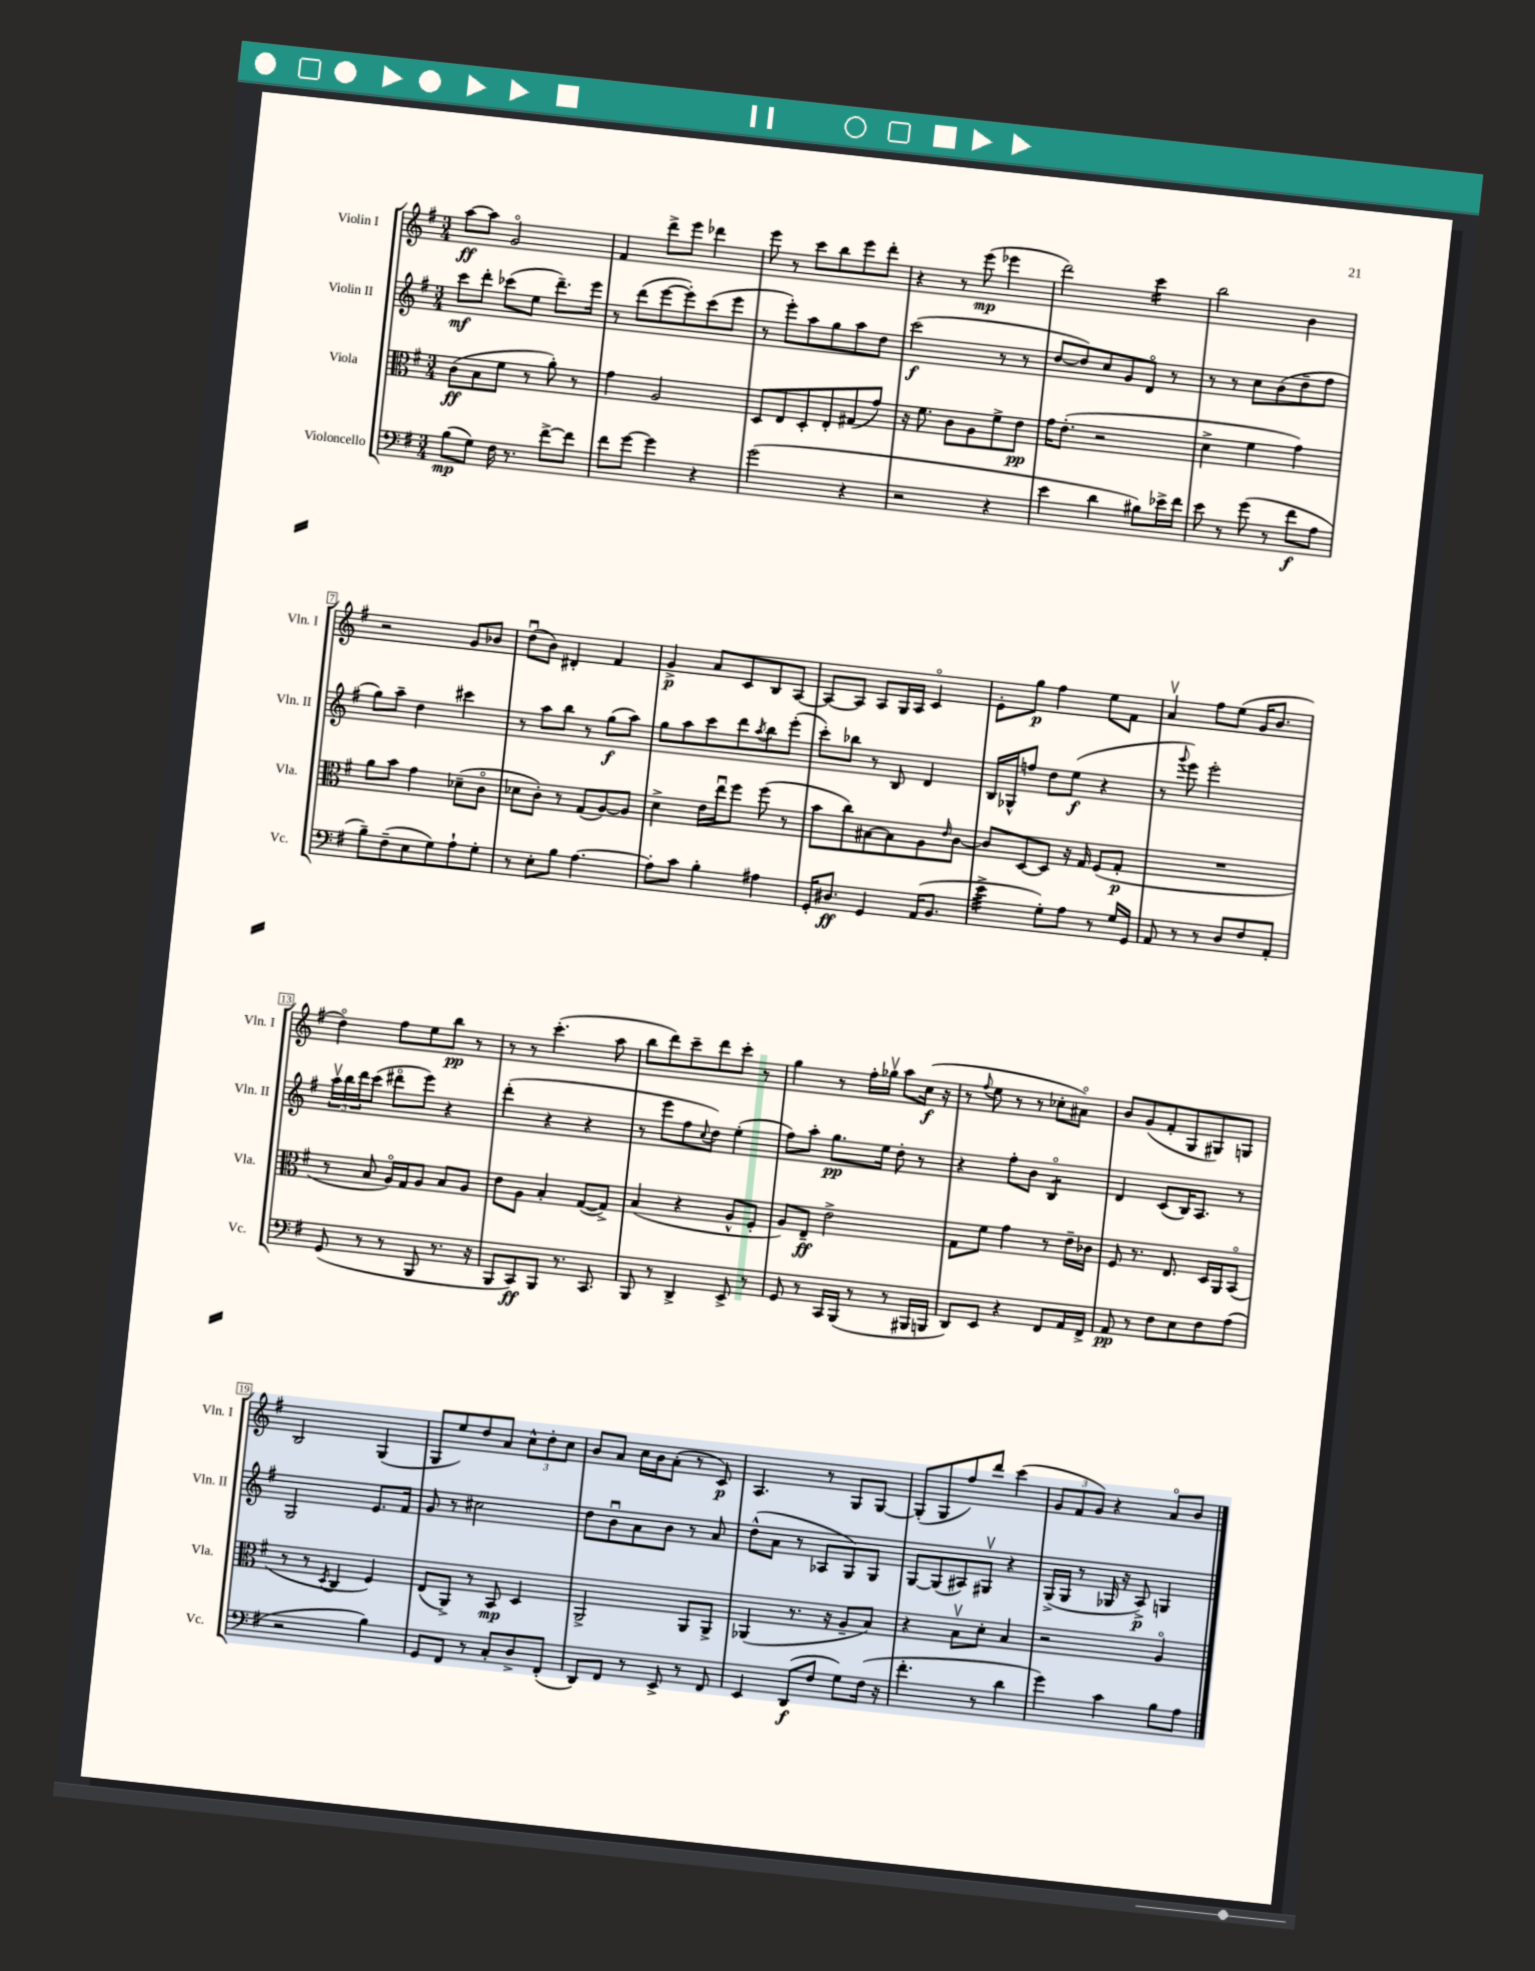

**kern	**kern	**kern	**kern
*staff4	*staff3	*staff2	*staff1
*clefF4	*clefC3	*clefG2	*clefG2
*k[f#]	*k[f#]	*k[f#]	*k[f#]
*M3/4	*M3/4	*M3/4	*M3/4
(8B	(8c	8ccc	[8aa
8G)	8B	8ddd'	8aa]
16F#	8f#	(8ccc-	2go
8.r	.	.	.
.	8r	8ee	.
[8f#^	8a')	8.ddd~)	.
8f#]	8r	.	.
.	.	16eee	.
=	=	=	=
8f#	4g	8r	4f#
[8g	.	(8ddd	.
4g]	2A	[8eee	8ddd^
.	.	8eee'])	8eee
4r	.	(8ccc	4ddd-
.	.	8eee	.
=	=	=	=
(2g	8D	8r	8eee
.	8E	8eee')	8r
.	8D'	8aa	8ccc
.	8E'	8gg	8bb
4r	(8G#	8aa	8eee
.	8g)	8dd	8ddd'
=	=	=	=
2r	16r	(2ccc	4r
.	8.f#	.	.
.	8c	.	8r
.	8A	.	(8eee
4r	8f#^	8r	4eee-
.	8e	8r	.
=	=	=	=
4e	16g	[8dd	2ddd)
.	(8.e'	.	.
.	.	8dd])	.
4d	2r	8cc	.
.	.	8g	.
8B#)	.	8do	4ccc
16e-^	.	8r	.
16f#	.	.	.
=	=	=	=
8e	4d^	8r	2bb
8r	.	8r	.
(8g	4f#	8cc	.
8r	.	(8b	.
8f#	4g)	8dd~	4b
8A	.	8ff#	.
=	=	=	=
8B~)	8a	8gg)	2r
(8F#~	8b	8aa~	.
8E	4g	4dd	.
8G)	.	.	.
8A`	(8d-~	4ccc#	8g
8G'	8co	.	8b-
=	=	=	=
8r	8d-	8r	(8ddu
8E'	8c')	8aa	8b)
8B	8r	8bb	4d#'
[4.A	(8G	8r	.
.	[8A)	(8gg	4f#
.	8A]	8aa)	.
=	=	=	=
8A']	4d^	8gg	4g^
8c	.	8aa	.
4B'	16e	8ccc	8a
.	16eeu	.	.
.	8ff#	8ddd	8c
.	.	8qaa	.
4A#	(8ff#	8bb	8B
.	8r	(8eee'	[8A
=	=	=	=
16GG'	8b	8ccc')	8A_
8.D#	.	.	.
.	8cc)	8bb-	8A]
4GG	[8B#	8r	8A
.	8B#]	8B	16G
.	.	.	16A
(16AA	8A	4d	4co
8.BB	.	.	.
.	16qqe	.	.
.	[8c	.	.
=	=	=	=
4e^	8c]	16B	8e'
.	.	16G-^^	.
.	[8D	8ff	8gg
8G')	8D]	8dd	4ff#
8A	16r	(8ee	.
.	16G	.	.
8r	(8F#	4r	8ee
16G	8G'	.	8f#
16GG	.	.	.
=	=	=	=
8AA	2.r	8r	4av
.	.	8qqggg	.
8r	.	8eee)	.
8r	.	2eee'	8ff#
8D	.	.	(8ee
8F#	.	.	16g
.	.	.	8.b
8AA'	.	.	.
=	=	=	=
(8GG	8r	24aav	4ddo)
.	.	24bb	.
.	.	24ddd	.
8r	8B	(8ccc	.
8r	16Ao)	8ddd#o	8ff#
.	16G	.	.
8BBB	8A	8eee)	8ee
8.r	8B	4r	8bb
.	8A	.	8r
16r	.	.	.
=	=	=	=
8BBB	8e	(4ddd'	8r
8CC)	8A	.	8r
8BBB	4B'	4r	(4.ccc'
8.r	.	.	.
.	([8G	4r	.
8.CC	.	.	.
.	8G^])	.	8aa
=	=	=	=
8BBB	(4B	8r	8bb
8r	.	8eee	8ddd)
4DD^	4r	8ff#	8ccc~
.	.	8qqcc	.
.	.	8dd)	8ddd
8EE^	8A^^	(4ee'	8ccc'
8r	8F#'	.	8r
=	=	=	=
8GG	8A)	8ff#)	4gg
8r	8E~	8aa'	.
16CC	2e^	8.gg	8r
(16BBB	.	.	.
8r	.	.	16ff#'
.	.	16ee	16gg-v
8r	.	8dd'	8aa
16BBB#	.	8r	(16cc
16BBB	.	.	16r
=	=	=	=
8DD)	8G	4r	8r
.	.	.	8qqff#
8EE	8f#	.	8ee
4r	4g	8ff#'	8r
.	.	8b	8r
8FF#	8r	4Bo	8cc-'
16AA	16e~	.	8a#o)
16FF#^	16c-	.	.
=	=	=	=
8AA	8F#	4d	8b
8r	8.r	.	(8g
8F#	.	(8c	8f#'
.	8.E	.	.
8E	.	16B)	8G
.	.	8.A	.
8F#	16D	.	8G#)
.	16AA	.	.
(8A	(8BBo	8r	8G
=	=	=	=
2r	8r	2G	2B
.	8r	.	.
.	8qD	.	.
.	4C	.	.
4B)	4F#)	8.e	(4G
.	.	16f#	.
=	=	=	=
8GG	(8E	8g	8G
8FF#	8AA^)	8r	8ee)
8r	8r	2cc#	8dd
8C'	8BB	.	8a
8D^	4D	.	12cc^^
.	.	.	12dd'
(8FF#'	.	.	.
.	.	.	12cc
=	=	=	=
8DD)	2AA^	8dd	8b
8FF#	.	8bu	8a
8r	.	8a	16cc
.	.	.	16b
8EE^	.	8b	(8a'
8r	8AA	8r	8r
8FF#	8AA^	8a	8c)
=	=	=	=
4EE	(4AA-	(8dd^^	4.A
.	.	8a	.
(8DD	8.r	8r	.
8F#	.	8A-	8r
.	16r	.	.
8G)	8A~	8G)	8G
(16F#	8B)	8G	[8G
16r	.	.	.
=	=	=	=
4.f#'	4r	[8G	(8G']
.	.	(8G]	8G
.	8Bv	8A#)	8ff#)
8r	8d'	8G#v	8ddd
4d	4B	4r	(4ccc
=	=	=	=
4g)	2r	(16G^	12g
.	.	16G	.
.	.	.	12f#
.	.	8r	.
.	.	.	12g)
4c	.	16G-	4r
.	.	16r	.
.	.	8A^)	.
8B	4Ao	4G	8ao
8A	.	.	8b
==	==	==	==
*-	*-	*-	*-
